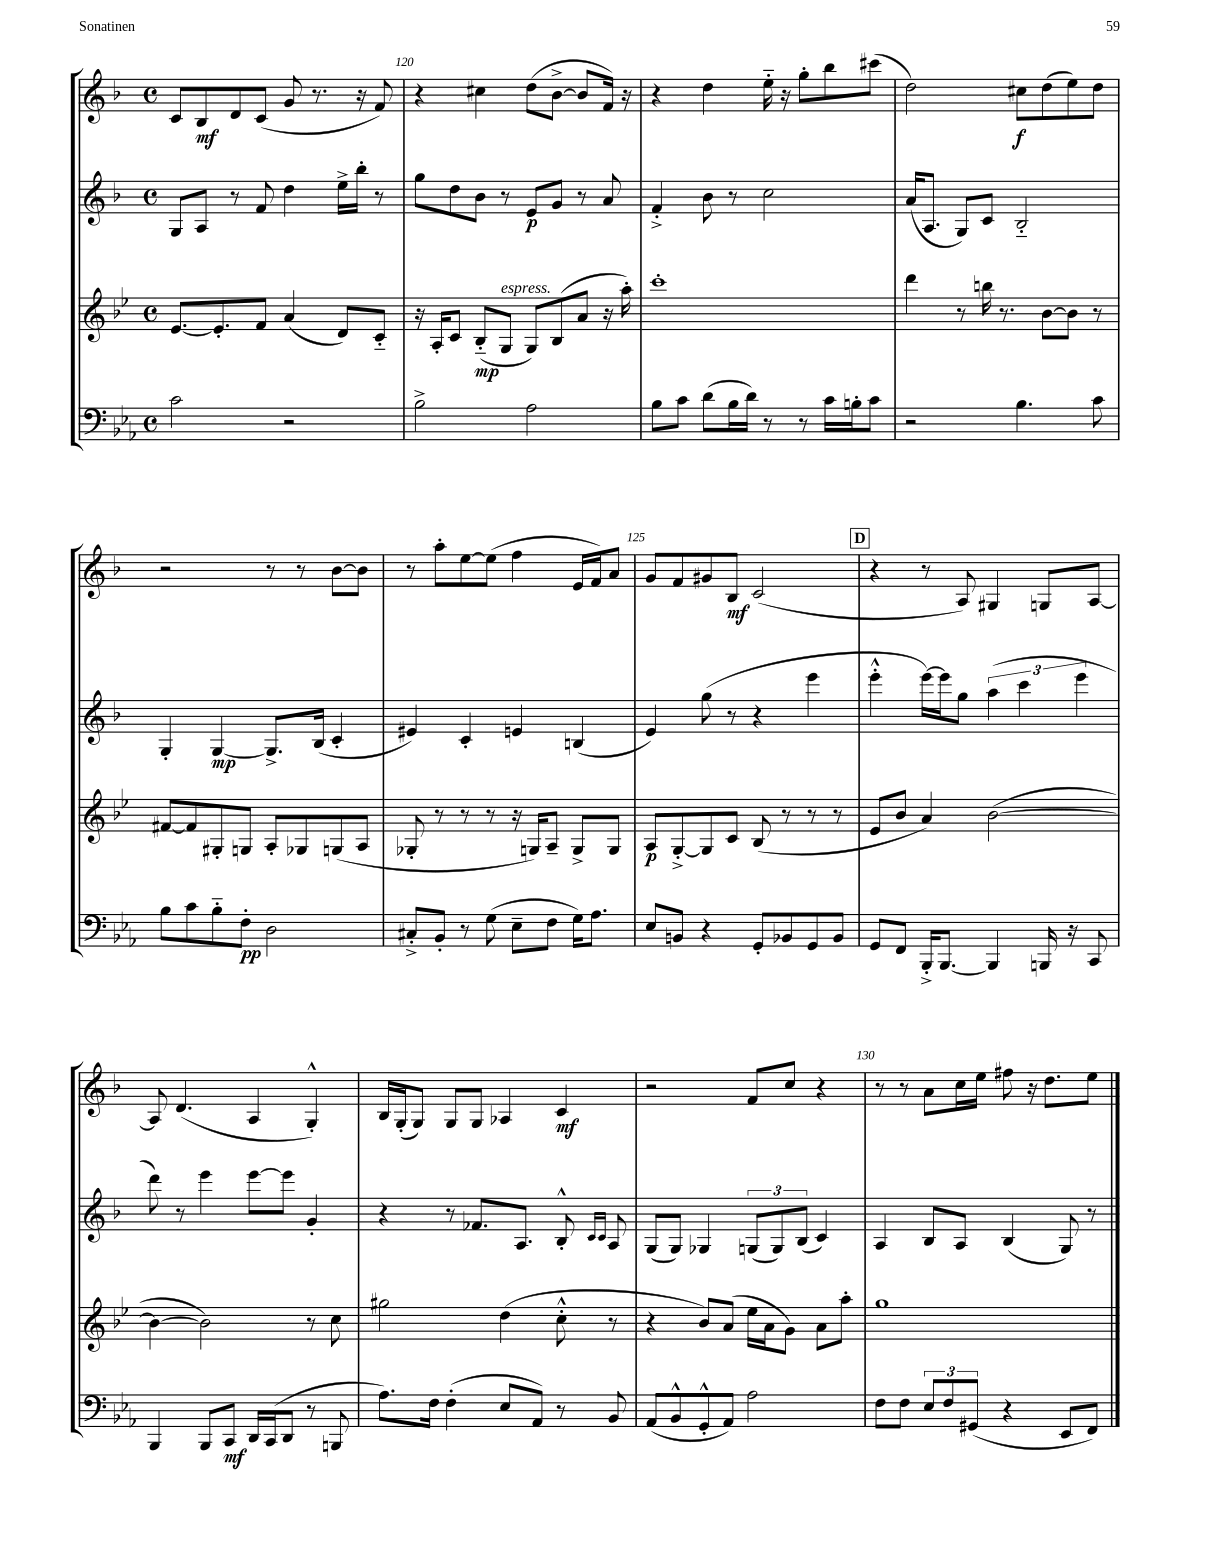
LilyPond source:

<<
\new StaffGroup <<
\new Staff = "s0" {
    \clef treble \key f \major \defaultTimeSignature \time 4/4
    c'8 bes8\mf d'8 c'8( g'8 r8. r16 f'8) |
    r4 cis''4 d''8( bes'8~-> bes'8 f'16) r16 |
    r4 d''4 e''16-_ r16 g''8-. bes''8 cis'''8( |
    d''2) cis''8\f d''8( e''8) d''8 |
    r2 r8 r8 bes'8~ bes'8 |
    r8 a''8-. e''8~ e''8( f''4 e'16 f'16) a'8 |
    g'8 f'8 gis'8 bes8\mf c'2( |
    \mark \markup { \box "D" } r4 r8 a8) gis4 g8 a8~ |
    a8 d'4.( a4 g4-.-^) |
    bes16 g16-.( g8) g8 g8 aes4 c'4\mf |
    r2 f'8 c''8 r4 |
    r8 r8 a'8 c''16 e''16 fis''8 r16 d''8. e''8 \bar "|." |
}
\new Staff = "s1" {
    \clef treble \key f \major \defaultTimeSignature \time 4/4
    g8 a8 r8 f'8 d''4 e''16-> bes''16-. r8 |
    g''8 d''8 bes'8 r8 e'8\p g'8 r8 a'8 |
    f'4-.-> bes'8 r8 c''2 |
    a'16( a8. g8) c'8 bes2-_ |
    g4-. g4~\mp g8.-> bes16( c'4-. |
    eis'4) c'4-. e'4 b4( |
    e'4) g''8( r8 r4 e'''4 |
    \mark \markup { \box "D" } e'''4-.-^ e'''16~) e'''16 g''8 \tuplet 3/2 { a''4( c'''4 e'''4 } |
    d'''8) r8 e'''4 e'''8~ e'''8 g'4-. |
    r4 r8 fes'8. a8. bes8-.-^ \grace { c'16 c'16 } a8 |
    g8( g8) ges4 \tuplet 3/2 { g8( g8) bes8( } c'4) |
    a4 bes8 a8 bes4( g8) r8 \bar "|." |
}
\new Staff = "s2" {
    \clef treble \key bes \major \defaultTimeSignature \time 4/4
    ees'8.~ ees'8.-. f'8 a'4( d'8) c'8-_ |
    r16 a16-. c'8 bes8-_\mp( g8^\markup { \italic "espress." } g8) bes8( a'8 r16 a''16-.) |
    c'''1-. |
    d'''4 r8 b''16 r8. bes'8~ bes'8 r8 |
    fis'8~ fis'8 gis8-. g8 a8-. ges8 g8( a8 |
    ges8-. r8 r8 r8 r16 g16) a8-- g8-> g8 |
    a8\p g8~-.-> g8 c'8 bes8( r8 r8 r8 |
    \mark \markup { \box "D" } ees'8 bes'8 a'4) bes'2~( |
    bes'4~ bes'2) r8 c''8 |
    gis''2 d''4( c''8-.-^ r8 |
    r4 bes'8) a'8( ees''16 a'16 g'8) a'8 a''8-. |
    g''1 \bar "|." |
}
\new Staff = "s3" {
    \clef bass \key ees \major \defaultTimeSignature \time 4/4
    c'2 r2 |
    bes2-> aes2 |
    bes8 c'8 d'8( bes16 d'16) r8 r8 c'16 b16-. c'8 |
    r2 bes4. c'8 |
    bes8 c'8 bes8-_ f8-.\pp d2 |
    cis8-.-> bes,8-. r8 g8( ees8-- f8 g16) aes8. |
    ees8 b,8 r4 g,8-. bes,8 g,8 bes,8 |
    \mark \markup { \box "D" } g,8 f,8 bes,,16-.-> bes,,8.~ bes,,4 b,,16 r16 c,8 |
    bes,,4 bes,,8 c,8\mf d,16 c,16( d,8 r8 b,,8 |
    aes8.) f16 f4-.( ees8 aes,8) r8 bes,8 |
    aes,8( bes,8-^ g,8-.-^ aes,8) aes2 |
    f8 f8 \tuplet 3/2 { ees8 f8 gis,8( } r4 ees,8 f,8) \bar "|." |
}
>>
>>
\layout { \context { \Score currentBarNumber = #119 \override BarNumber.break-visibility = ##(#f #t #t) barNumberVisibility = #(every-nth-bar-number-visible 5) } }
